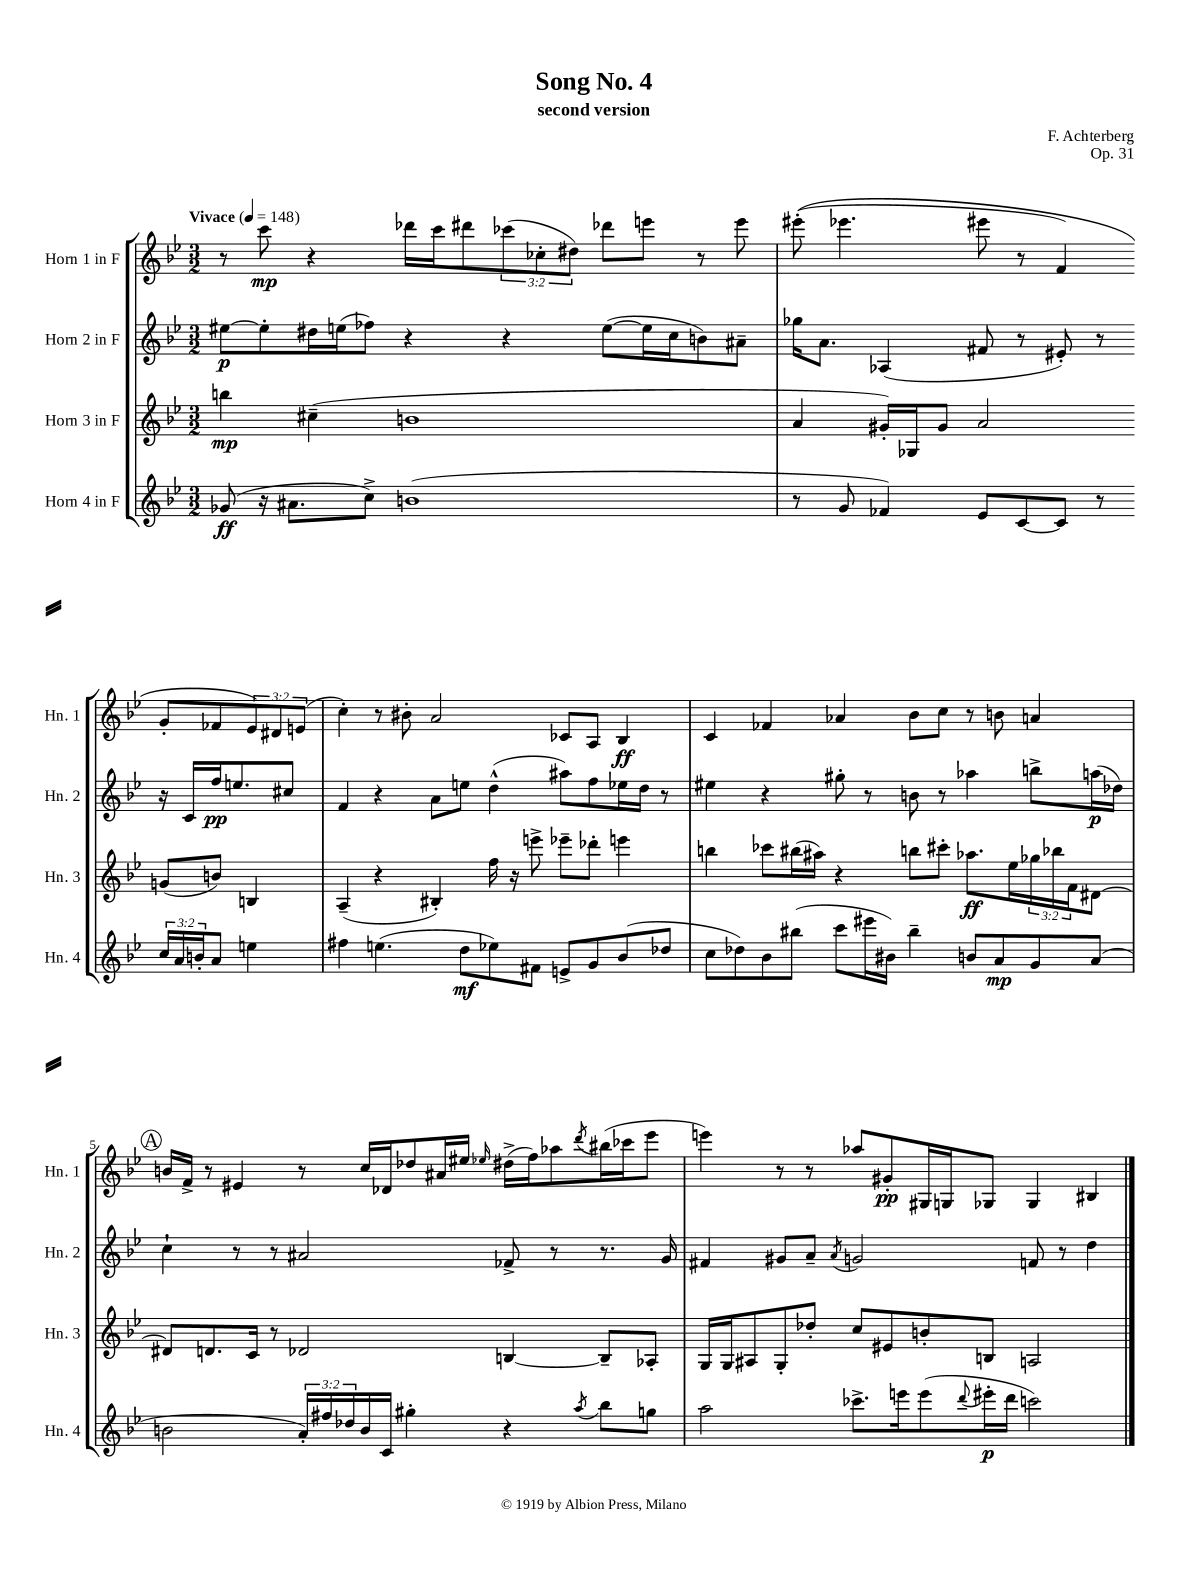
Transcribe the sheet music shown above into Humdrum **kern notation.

**kern	**dynam	**kern	**dynam	**kern	**dynam	**kern	**dynam
*part4	*part4	*part3	*part3	*part2	*part2	*part1	*part1
*staff4	*staff4	*staff3	*staff3	*staff2	*staff2	*staff1	*staff1
*I"Horn 4 in F	*	*I"Horn 3 in F	*	*I"Horn 2 in F	*	*I"Horn 1 in F	*
*I'Hn. 4	*	*I'Hn. 3	*	*I'Hn. 2	*	*I'Hn. 1	*
*clefG2	*	*clefG2	*	*clefG2	*	*clefG2	*
*k[b-e-]	*	*k[b-e-]	*	*k[b-e-]	*	*k[b-e-]	*
*M3/2	*	*M3/2	*	*M3/2	*	*M3/2	*
*MM148	*	*MM148	*	*MM148	*	*MM148	*
=1	=1	=1	=1	=1	=1	=1	=1
!	!	!	!	!	!	!LO:TX:a:B:t=Vivace	!
(8g-X/	ff	4bbn\	mp	[8ee#X\L	p	8r	.
16r	.	.	.	8ee#'\]	.	8ccc\	mp
8.a#X\L	.	.	.	.	.	.	.
.	.	(4cc#X~\	.	16dd#X\L	.	4r	.
.	.	.	.	(16een\J	.	.	.
8cc^\J)	.	.	.	8ff-X\J)	.	.	.
(1bn	.	1bn	.	4r	.	16ddd-X\LL	.
.	.	.	.	.	.	16ccc\J	.
.	.	.	.	.	.	8ddd#X\	.
.	.	.	.	4r	.	(12ccc-X\	.
.	.	.	.	.	.	12cc-X'\	.
.	.	.	.	.	.	12dd#X\J)	.
.	.	.	.	([8ee\L	.	8ddd-X\L	.
.	.	.	.	16ee\L]	.	8eeen\J	.
.	.	.	.	16cc\J	.	.	.
.	.	.	.	8bn\)	.	8r	.
.	.	.	.	8a#X~\J	.	8eee\	.
=2	=2	=2	=2	=2	=2	=2	=2
8r	.	4a/	.	16gg-X\KL	.	((8eee#X'\	.
.	.	.	.	8.a\J	.	.	.
8g/	.	.	.	.	.	4.eee-X\	.
4f-X/)	.	16g#X'/LL)	.	(4A-X/	.	.	.
.	.	16G-X/J	.	.	.	.	.
.	.	8g#/J	.	.	.	.	.
8e-/L	.	2a/	.	8f#X/	.	8eee#X\	.
[8c/	.	.	.	8r	.	8r	.
8c/J]	.	.	.	8e#X'/)	.	4f/)	.
8r	.	.	.	8r	.	.	.
24cc/LL	.	(8gn/L	.	16r	.	8g'/L	.
24a/	.	.	.	.	.	.	.
.	.	.	.	16c/LL	.	.	.
24bn'/J	.	.	.	.	.	.	.
8a/J	.	8bn/J)	.	16ff/J	pp	8f-X/	.
.	.	.	.	8.een/	.	.	.
4een\	.	4Bn/	.	.	.	12e-/)	.
.	.	.	.	.	.	12d#X/	.
.	.	.	.	8cc#X/J	.	.	.
.	.	.	.	.	.	(12en/J	.
!!LO:LB:g=z
=3	=3	=3	=3	=3	=3	=3	=3
4ff#X\	.	(4A~/	.	4f/	.	4cc'\)	.
(4.een\	.	4r	.	4r	.	8r	.
.	.	.	.	.	.	8b#X'\	.
.	.	4B#X'/)	.	8a\L	.	2a/	.
8dd\L	mf	.	.	8een\J	.	.	.
8ee-X\)	.	16ff\	.	(4dd^^\	.	.	.
.	.	16r	.	.	.	.	.
8f#X\J	.	8eeen^\	.	.	.	.	.
8en^/L	.	8eee-X~\L	.	8aa#X\L)	.	8c-X/L	.
8g/	.	8ddd-X'\J	.	8ff\	.	8A/J	.
(8b-/	.	4eeen\	.	16ee-X\L	.	4B-/	ff
.	.	.	.	16dd\JJ	.	.	.
8dd-X/J	.	.	.	8r	.	.	.
=4	=4	=4	=4	=4	=4	=4	=4
8cc\L	.	4bbn\	.	4ee#X\	.	4c/	.
8dd-X\)	.	.	.	.	.	.	.
8b-\	.	8ccc-X\L	.	4r	.	4f-X/	.
(8bb#X\J	.	(16bb#X\L	.	.	.	.	.
.	.	16aa#X\JJ)	.	.	.	.	.
8ccc\L	.	4r	.	8gg#X'\	.	4a-X/	.
16eee#X\L	.	.	.	8r	.	.	.
16b#X\JJ)	.	.	.	.	.	.	.
4bb#~\	.	8bbn\L	.	8bn\	.	8b-\L	.
.	.	8ccc#X'\J	.	8r	.	8cc\J	.
8bn/L	.	8.aa-X\L	ff	4aa-X\	.	8r	.
8a/	mp	.	.	.	.	8bn\	.
.	.	16ee-\L	.	.	.	.	.
8g/	.	24gg-X\	.	8bbn^\L	.	4an/	.
.	.	24bb-X\	.	.	.	.	.
.	.	24f\J	.	.	.	.	.
(8a/J	.	[8d#X\J	.	(16aan\L	p	.	.
.	.	.	.	16dd-X\JJ)	.	.	.
!!LO:LB:g=z
!!LO:REH:place=s1:t=A
=5	=5	=5	=5	=5	=5	=5	=5
2bn\	.	8d#X/L]	.	4cc`\	.	16bn/LL	.
.	.	.	.	.	.	16f^/JJ	.
.	.	8.dn/	.	.	.	8r	.
.	.	.	.	8r	.	4e#X/	.
.	.	16c/Jk	.	.	.	.	.
.	.	8r	.	8r	.	.	.
24a'/LL)	.	2d-X/	.	2a#X/	.	8r	.
24ff#X/	.	.	.	.	.	.	.
24dd-X/	.	.	.	.	.	.	.
16b/	.	.	.	.	.	16cc/LL	.
16c/JJ	.	.	.	.	.	16d-X/J	.
4gg#X'\	.	.	.	.	.	8dd-X/	.
.	.	.	.	.	.	16a#X/L	.
.	.	.	.	.	.	16ee#X/JJ	.
.	.	.	.	.	.	16qqee-X/	.
4r	.	[4Bn/	.	8f-X^/	.	(16dd#X^\LL	.
.	.	.	.	.	.	16ff\J)	.
.	.	.	.	8r	.	8aa-X\	.
8qaa/	.	.	.	.	.	8qddd/	.
8bb-\L	.	8B~/L]	.	8.r	.	(16bb#X\L	.
.	.	.	.	.	.	16ccc-X\J	.
8ggn\J	.	8A-X'/J	.	.	.	8eee-\J	.
.	.	.	.	16g/	.	.	.
=6	=6	=6	=6	=6	=6	=6	=6
2aa\	.	16G/LL	.	4f#X/	.	4eeen\)	.
.	.	16G/J	.	.	.	.	.
.	.	8A#X/	.	.	.	.	.
.	.	8G'/	.	8g#X/L	.	8r	.
.	.	8dd-X'/J	.	8a~/J	.	8r	.
.	.	.	.	8qa/	.	.	.
8.ccc-X^\L	.	8cc/L	.	2gn/	.	8aa-X/L	.
.	.	8e#X/	.	.	.	8g#X'/	pp
16eeen\k	.	.	.	.	.	.	.
(8eee\	.	8bn'/	.	.	.	16G#X/L	.
.	.	.	.	.	.	16Gn/J	.
8qqddd/	.	.	.	.	.	.	.
16eee#X'\L	p	8Bn/J	.	.	.	8G-X/J	.
16ddd\JJ	.	.	.	.	.	.	.
2cccn\)	.	2An/	.	8fn/	.	4G-/	.
.	.	.	.	8r	.	.	.
.	.	.	.	4dd\	.	4B#X/	.
==	==	==	==	==	==	==	==
*-	*-	*-	*-	*-	*-	*-	*-
